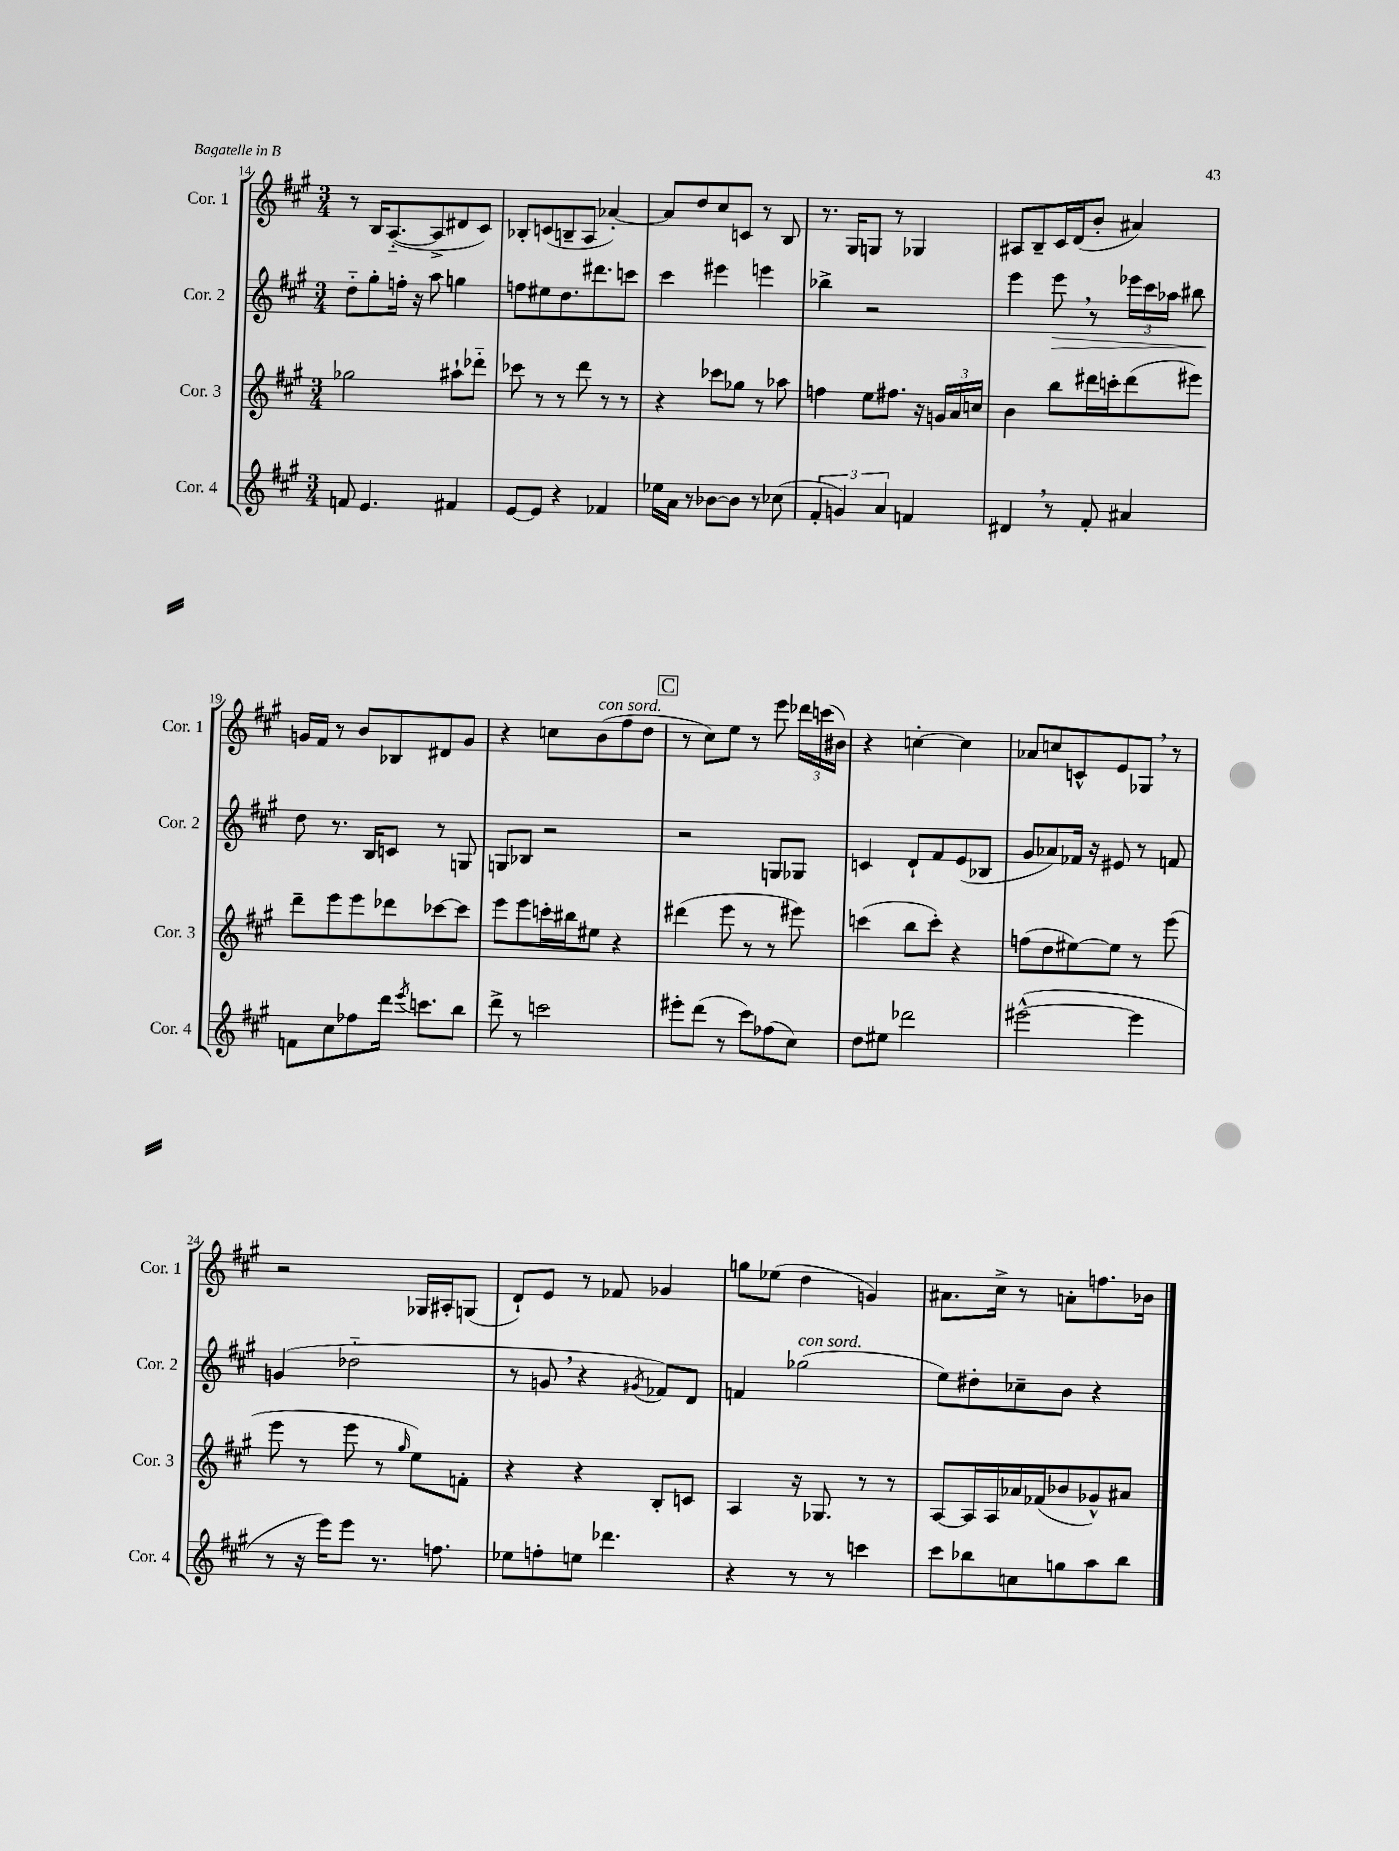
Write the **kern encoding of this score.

**kern	**kern	**kern	**kern
*staff4	*staff3	*staff2	*staff1
*clefG2	*clefG2	*clefG2	*clefG2
*k[f#c#g#]	*k[f#c#g#]	*k[f#c#g#]	*k[f#c#g#]
*M3/4	*M3/4	*M3/4	*M3/4
8f/	2gg-\	8dd'~\L	8r
4.e/	.	8gg#'\	16B/LK
.	.	.	([8.A'~/
.	.	16ff'\Jk	.
.	.	16r	.
.	.	8aa\	8A^/]
4f#/	8aa#`\L	4gg\	8d#/
.	8ddd-'~\J	.	8c#/J)
=	=	=	=
[8e/L	8ccc-\	8ff\L	8B-'/L
8e/]J	8r	8ee#\	(8c/
4r	8r	8.dd\	8B~/
.	8ddd\	.	8A/J
.	.	8.ddd#\	.
4f-/	8r	.	[4a-'/)
.	8r	8ccc\J	.
=	=	=	=
16ee-\LL	4r	4ccc#\	8a-/]L
16a\JJ	.	.	.
8r	.	.	8dd/
[8b-\L	8ccc-\L	4eee#\	8cc#/
8b-\]J	8gg-\J	.	8c/J
8r	8r	4eee\	8r
(8cc-\	8aa-\	.	8B/
=	=	=	=
6f#'/	4ff\	4bb-^\	8.r
6g/)	.	.	.
.	.	.	16G#/LK
.	8ee\L	2r	8G/J
6a/	.	.	.
.	8.ff#\J	.	8r
4f/	.	.	4G-/
.	16r	.	.
.	24g/LL	.	.
.	24a/	.	.
.	24cc/JJ	.	.
=	=	=	=
4d#/	4b\	4eee\	8A#/L
.	.	.	8B~/
8r	8bb\L	8eee\	16c#/L
.	.	.	(16d/J
8f#'/	16ddd#\L	8r	8b'/J
.	16ccc'\J	.	.
4a#/	(8ddd#\	24eee-\LL	4a#/)
.	.	24ccc#\	.
.	.	24aa-\JJ	.
.	8eee#\J)	8bb#\	.
=	=	=	=
8f\L	8ddd~\L	8dd\	16g/LL
.	.	.	16f#/JJ
8cc#\	8eee\	8.r	8r
8ff-\	8eee\	.	8b/L
.	.	16B/LK	.
16ddd\Jk	8ddd-\	8c/J	8B-/
8qeee/	.	.	.
8.ccc\L	.	.	.
.	[8ccc-\	8r	8d#/
8bb\J	8ccc-\]J	8G/	8g/J
=	=	=	=
8ddd^\	8eee\L	8G/L	4r
8r	8eee\	8B-/J	.
2ccc\	16ccc'\L	2r	8cc\L
.	16bb#\J	.	.
.	8ee#\J	.	(8b\
.	4r	.	8ff#\
.	.	.	8dd\J
=	=	=	=
8eee#'\L	(4ddd#\	2r	8r
(8ddd\J	.	.	8cc#\L)
8r	8eee\	.	8ee\J
8ccc#\L)	8r	.	8r
(8ff-\	8r	8G/L	8eee\
8cc#\J)	8eee#\)	8G-/J	24ddd-\LL
.	.	.	(24ccc\
.	.	.	24b#\JJ)
=	=	=	=
8dd\L	(4ccc\	4c/	4r
8ee#\J	.	.	.
2ddd-\	8bb\L	8d`/L	[4cc'\
.	8ccc'\J)	8f#/	.
.	4r	(8e/	4cc\]
.	.	8B-/J	.
=	=	=	=
([2eee#^^\	(8ff\L	8g#/L	8a-/L
.	8dd\	8a-/)	8cc/
.	[8ee#\)	16f-/Jk	8c^^/
.	.	16r	.
.	8ee#\]J	8e#/	8e/
4eee#\]	8r	8r	8G-/J
.	(8eee\	8f/	8r
=	=	=	=
8r	8eee\	(4g/	2r
16r	8r	.	.
16eee\LK)	.	.	.
8eee\J	8eee\	2dd-'~\	.
8.r	8r	.	.
.	16qqgg#/	.	.
.	8ee\L)	.	16G-/LL
8.ff\	.	.	16A#'/J
.	8f'\J	.	(8G/J
=	=	=	=
8ee-\L	4r	8r	8d`/L)
8ff'\	.	8g/	8e/J
8ee\J	4r	4r	8r
4.ddd-\	.	.	8f-/
.	.	8qg#/	.
.	8B'/L	8f-/L)	4g-/
.	8c/J	8d/J	.
=	=	=	=
4r	4A/	4f/	8gg\L
.	.	.	(8ee-\J
8r	16r	(2gg-\	4dd\
.	8.G-/	.	.
8r	.	.	.
4ccc\	8r	.	4g/)
.	8r	.	.
=	=	=	=
8ccc#\L	[8A/L	8ee\L)	8.a#\L
8bb-\	16A/]L	8dd#'\	.
.	16A/	.	16cc#^\Jk
8cc\	16a-/	8cc-~\	8r
.	(16f-/J	.	.
8gg\	8b-/	8b\J	8a'\L
8aa\	8g-^^/)	4r	8.ff\
8bb-\J	8a#/J	.	.
.	.	.	16b-\Jk
==	==	==	==
*-	*-	*-	*-
